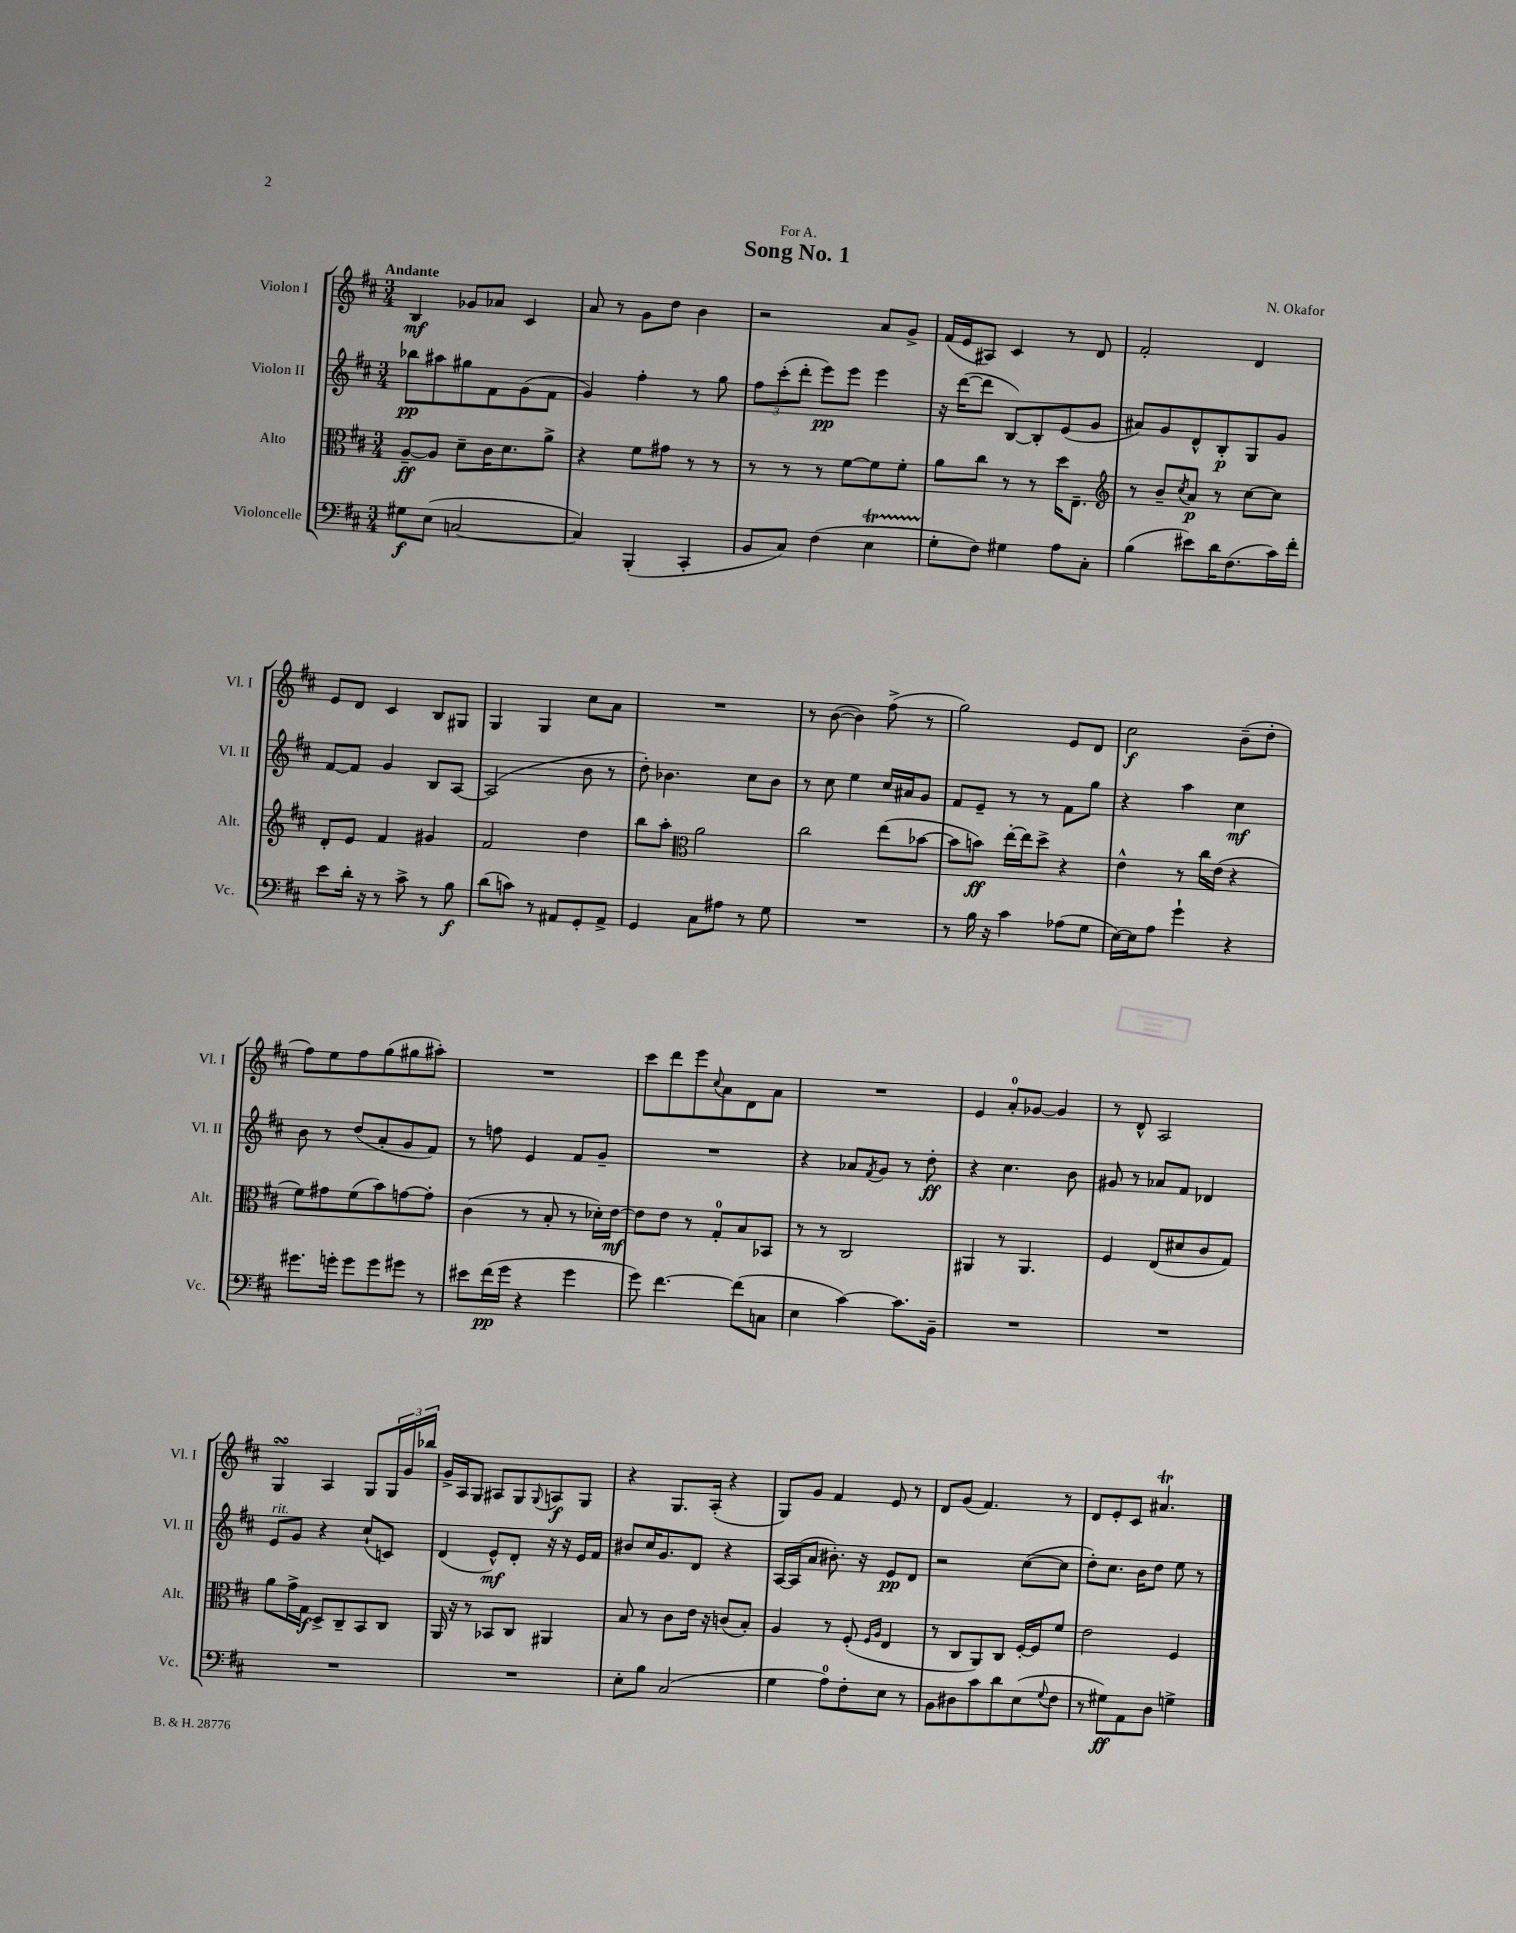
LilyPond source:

\header { title = "Song No. 1" composer = "N. Okafor" dedication = "For A." }
<<
\new StaffGroup <<
\new Staff = "s0" \with { instrumentName = "Violon I" shortInstrumentName = "Vl. I" } {
    \clef treble \key d \major \numericTimeSignature \time 3/4 \tempo "Andante"
    b4\mf ges'8 aes'8 cis'4 |
    a'8 r8 g'8 d''8 b'4 |
    r2 a'8 g'8-> |
    fis'16( e'16 ais8) cis'4 r8 d'8 |
    fis'2-. d'4 |
    e'8 d'8 cis'4 b8 gis8 |
    g4 g4 cis''8 a'8 |
    R2. |
    r8 b'8~( b'4) fis''8->( r8 |
    g''2) e'8 d'8 |
    cis''2\f b'8--( d''8-. |
    fis''8) e''8 fis''8 g''8( gis''8 ais''8-.) |
    R2. |
    cis'''8 d'''8 e'''8 \appoggiatura { cis''8 } a'8 d'8 a'8 |
    R2. |
    e'4 a'8-0-. ges'8~ ges'4 |
    r8 d'8-^ a2 |
    g4\turn a4 g8 \tuplet 3/2 { g16 g'16 bes''16 } |
    g'16-> a16 g8 ais8 g8 \appoggiatura { g8 } a8\f g8 |
    r4 g8. a16-.( r4 |
    g8) g'8 fis'4 e'8 r8 |
    d'8 g'8( fis'4.) r8 |
    d'8 e'8-. cis'8 ais'4.\trill \bar "|." |
}
\new Staff = "s1" \with { instrumentName = "Violon II" shortInstrumentName = "Vl. II" } {
    \clef treble \key d \major \numericTimeSignature \time 3/4
    bes''8\pp ais''8 gis''8 fis'8 g'8( fis'8 |
    g'4) fis''4-. r8 g''8 |
    \tuplet 3/2 { fis''8 cis'''8-.( d'''8-. } e'''8\pp) e'''8 e'''4 |
    r16 d'''16~( d'''8 b8~) b8-. e'8( g'8 |
    ais'8) g'8 d'8-^ b8-.\p g8 g'8 |
    fis'8~ fis'8 g'4 b8 a8~ |
    a2( b'8 r8 |
    d''8-.) bes'4. cis''8 bes'8 |
    r8 cis''8 e''4 cis''16 ais'16 g'8 |
    fis'8 e'8-- r8 r8 fis'8 g''8 |
    r4 a''4 cis''4\mf |
    b'8 r8 d''8( a'8-. g'8 fis'8) |
    r8 f''8 e'4 fis'8 g'8-- |
    R2. |
    r4 aes'8 \acciaccatura { fis'8 } g'8 r8 d''8-.\ff |
    r4 cis''4. b'8 |
    gis'8 r8 aes'8 fis'8 des'4 |
    e'8^\markup { \italic "rit." } g'8 r4 cis''8-!( c'8) |
    d'4( e'8-^\mf) d'8-. r16 r16 e'16 fis'16 |
    bis'8 cis''16 g'8. d'8 r4 |
    a16~ a16( a'8 bis'8.-.) r16 e'8\pp d'8 |
    r2 cis''8~( cis''8 |
    d''8-.) cis''8. b'16 d''8 e''8 r8 \bar "|." |
}
\new Staff = "s2" \with { instrumentName = "Alto" shortInstrumentName = "Alt." } {
    \clef alto \key d \major \numericTimeSignature \time 3/4
    a8~--\ff a8 d'8-- cis'16 d'8. a'8-> |
    r4 fis'8 gis'8 r8 r8 |
    r8 r8 r8 fis'8~ fis'8 fis'8-. |
    a'8 cis''8 r8 r8 d''16 e8.-- |
    \clef treble r8 b'8-- \acciaccatura { cis''8 } a'8\p r8 cis''8~ cis''8 |
    d'8-. e'8 fis'4 gis'4 |
    fis'2 d''4 |
    b''8 a''8-. \clef alto a'2 |
    cis''2 e''8( bes'8~ |
    bes'8 b'8\ff) e''16~-. e''16 d''8-> r4 |
    e'4-^ r8 cis''16 e'16( r4 |
    fis'8) gis'8 fis'8( b'8) g'8~ g'8-. |
    cis'4( r8 b8-. r8 des'16-.) e'16~\mf |
    e'8 e'8 r8 g8-0-. b8 bes,8 |
    r8 r8 cis2 |
    ais,4 r8 ais,4. |
    fis4 e8( dis'8 cis'8 g8) |
    a'8 g'16-> g16\f d8-> cis8-- b,8 cis8 |
    a,16 r16 r8 bes,8 cis8 ais,4 |
    b8 r8 cis'8 e'16 r16 c'8( b8-.) |
    a4 r8 fis8-.( \grace { fis16 a16 } e4 |
    r8 cis8 a,8) cis8 fis16~-. fis16 fis'8 |
    e'2 fis4 \bar "|." |
}
\new Staff = "s3" \with { instrumentName = "Violoncelle" shortInstrumentName = "Vc." } {
    \clef bass \key d \major \numericTimeSignature \time 3/4
    gis8\f e8( c2~ |
    c4) b,,4-.( cis,4-. |
    b,8 cis8) fis4( e4\startTrillSpan |
    g8-.\stopTrillSpan fis8) gis4 a8 cis8-. |
    b4( eis'8) d'16 fis8.( cis'16) fis'16-. |
    e'8 d'16-. r16 r8 cis'8-> r8 b8\f |
    d'8( c'8) r8 ais,8 g,8-. ais,8-> |
    g,4 cis8 ais8 r8 g8 |
    R2. |
    r8 b16 r16 cis'4 aes8( g8 |
    e16~) e16 a8 g'4-! r4 |
    gis'8. g'16-. g'8 g'8 gis'8 r8 |
    eis'8 fis'16\pp( g'16 r4 g'4 |
    g'8) fis'4.~ fis'8( c8 |
    e4 cis'4~) cis'8. b,16-- |
    R2. |
    R2. |
    R2. |
    R2. |
    e8-. b8 cis2( |
    g4 a8-0) fis8-. e8 r8 |
    b,8 dis8 cis'8 d'8 e8( \appoggiatura { g8 } fis8 |
    r8 gis8\ff) a,8 d8 g4-> \bar "|." |
}
>>
>>
\layout { \context { \Score \remove "Bar_number_engraver" } }
